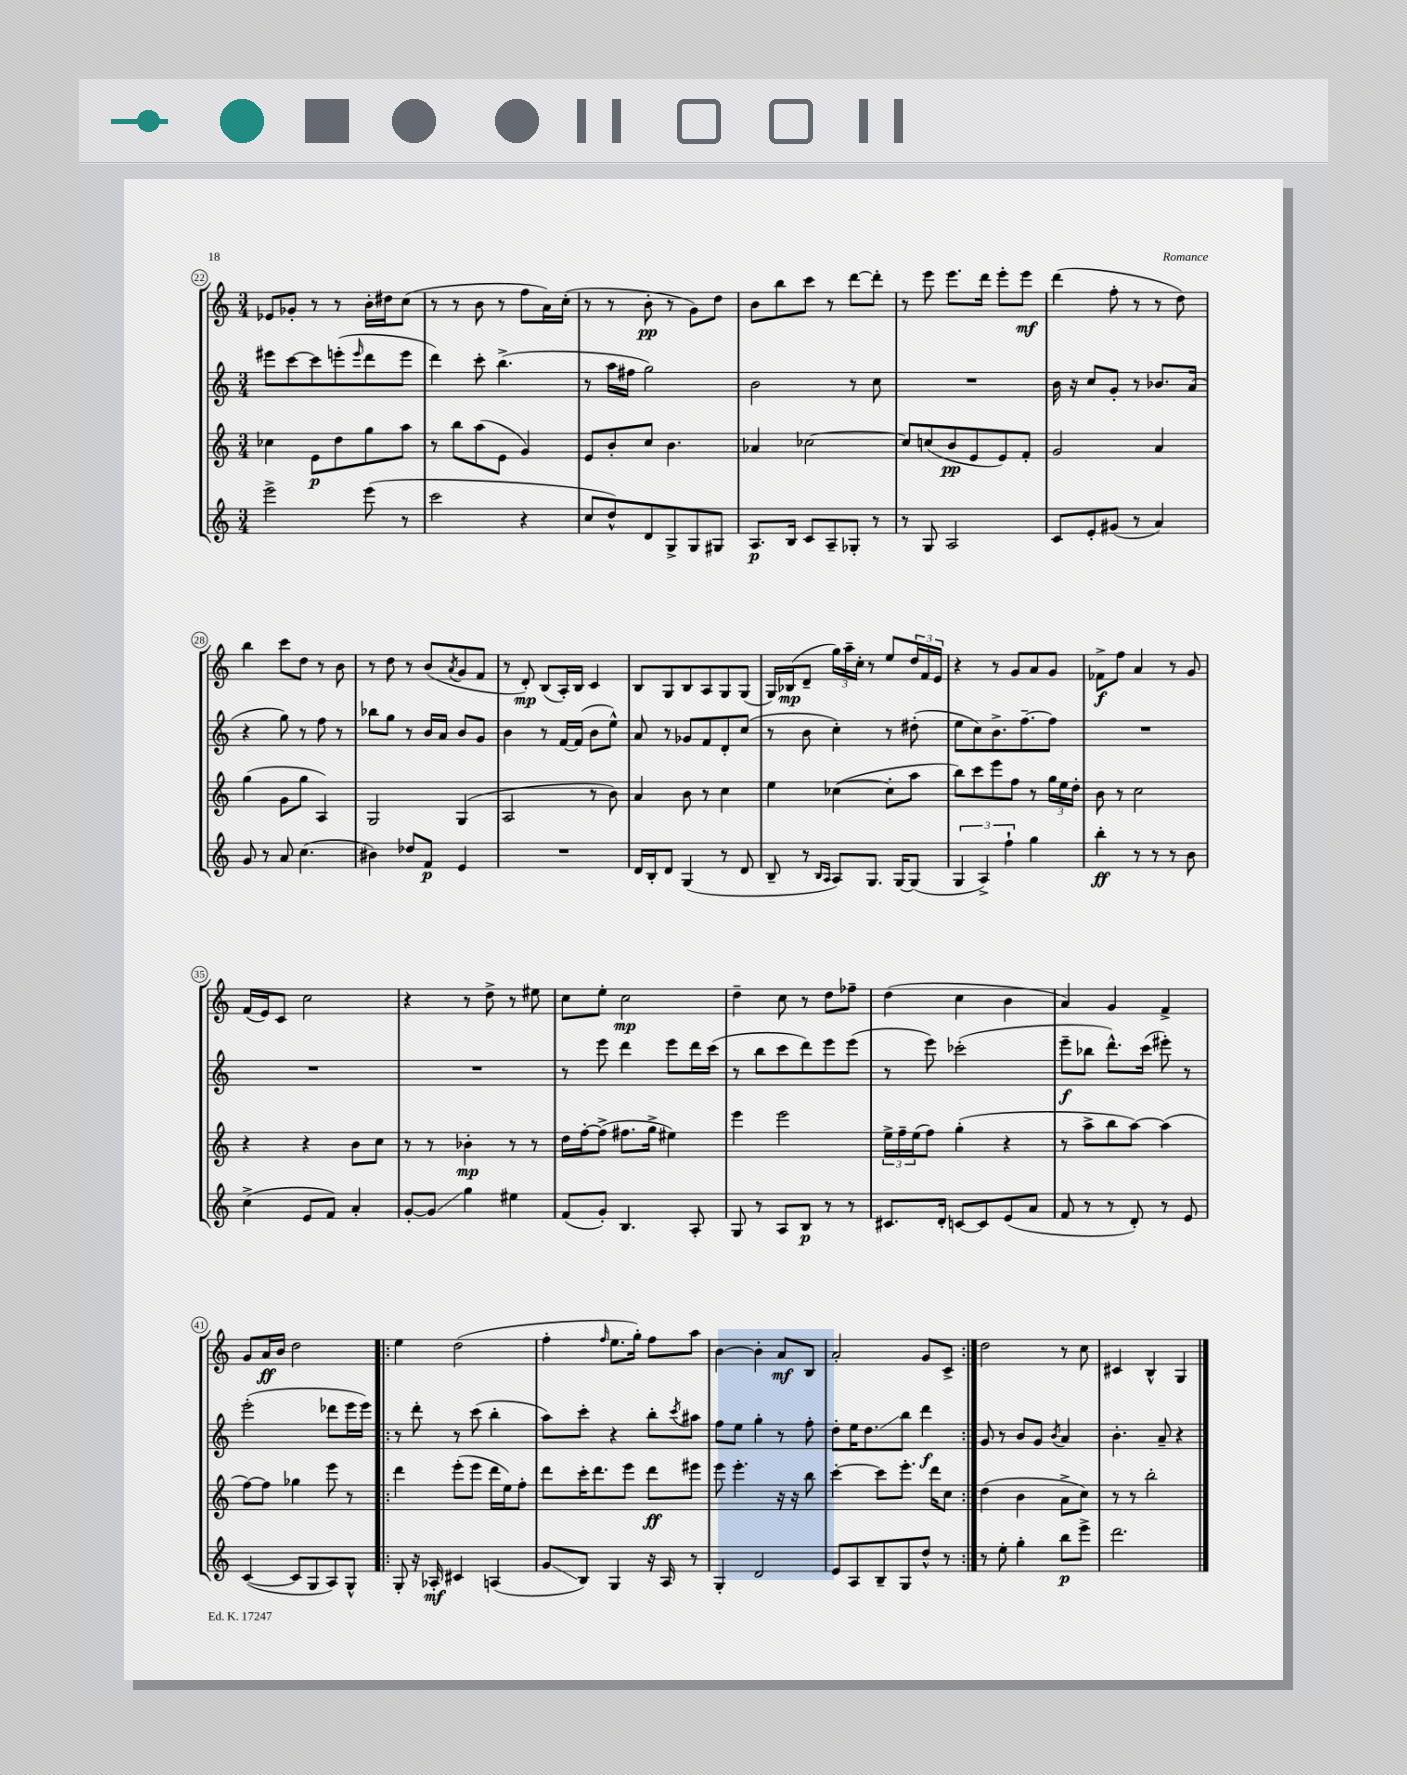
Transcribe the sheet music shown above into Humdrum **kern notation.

**kern	**kern	**kern	**kern
*staff4	*staff3	*staff2	*staff1
*clefG2	*clefG2	*clefG2	*clefG2
*k[]	*k[]	*k[]	*k[]
*M3/4	*M3/4	*M3/4	*M3/4
2eee^	4cc-	8eee#	8e-
.	.	[8ccc	8g-'
.	8e	8ccc]	8r
.	8dd	(8eee'	8r
.	.	16qqeee	.
(8eee	8gg	8ddd	16b'
.	.	.	16dd#
8r	8aa	8eee	(8cc
=	=	=	=
2ccc	8r	4ddd)	8r
.	8bb	.	8r
.	(8aa	8ccc'	8b
.	8e	(4.bb^	8r
4r	4g)	.	8ff
.	.	.	16a)
.	.	.	(16cc'
=	=	=	=
8cc	8e	8r	8r
8dd^^)	8b'	16aa	8r
.	.	16ff#	.
8d	8cc	2gg)	8b'
8G^	4.b	.	8r
8G	.	.	8g)
8G#	.	.	8dd
=	=	=	=
8.A	4a-	2b	8b
.	.	.	8bb
16B	.	.	.
8c	[2cc-	.	8ccc
8A~	.	.	8r
8G-'	.	8r	[8ddd
8r	.	8cc	8ddd']
=	=	=	=
8r	8cc-]	2.r	8r
8G	(8cc	.	8eee
2A	8b	.	8.eee
.	8e	.	.
.	.	.	16ddd
.	8e)	.	8eee'
.	8f'	.	8eee
=	=	=	=
8c	2g	16b	(4ddd
.	.	16r	.
8e'	.	8cc	.
(8g#	.	8g'	8ff'
8r	.	8r	8r
4a)	4a	8.b-	8r
.	.	.	8dd)
.	.	(16a	.
=	=	=	=
8g	(4gg	4r	4bb
8r	.	.	.
8a	8g	8gg)	8ccc
(4.cc	8gg	8r	8dd
.	4A)	8ff	8r
.	.	8r	8b
=	=	=	=
4b#)	2G	8bb-	8r
.	.	8gg	8dd
8dd-	.	8r	8r
8f	.	16b	(8b
.	.	16a	.
.	.	.	8qa
4e	(4G	8b	8g
.	.	8g	8f
=	=	=	=
2.r	2A	4b	8r
.	.	.	8d')
.	.	8r	(8B
.	.	[16f	16A')
.	.	(16f]	16B
.	8r	8b	4c
.	8b)	8ee^^)	.
=	=	=	=
16d	4a	8a	8B
16B'	.	.	.
8d	.	8r	8G
(4G	8b	8g-	8B
.	8r	8f	8A
8r	4cc	8d'	8G
8d	.	(8cc	(8G
=	=	=	=
8B~	4ee	8r	16G)
.	.	.	(16B-
8r	.	8b	8d~
16qqB	.	.	.
16qqA	.	.	.
8A)	([4cc-	4cc')	24gg)
.	.	.	24aa~
.	.	.	24cc'
8.G	.	.	8r
.	8cc-']	8r	8ee
[16G	.	.	.
(8G]	8aa	(8dd#'	24dd
.	.	.	24f
.	.	.	24e
=	=	=	=
6G	8bb)	8ee	4r
.	8ccc	8cc)	.
6A^)	.	.	.
.	8eee	8.b^	8r
6ff`	.	.	.
.	8ff	.	8g
.	.	[8.ff~	.
4gg	8r	.	8a
.	24gg	8ff]	8g
.	24ee	.	.
.	24dd'	.	.
=	=	=	=
4bb'	8b	2.r	8f-^
.	8r	.	8ff
8r	2cc	.	4a
8r	.	.	.
8r	.	.	8r
8b	.	.	8g
=	=	=	=
(4cc^	4r	2.r	(16f
.	.	.	16e)
.	.	.	8c
8e	4r	.	2cc
8f)	.	.	.
4a'	8b	.	.
.	8cc	.	.
=	=	=	=
[8g'	8r	2.r	4r
8g]	8r	.	.
4gg	4b-'	.	8r
.	.	.	8dd^
4ee#	8r	.	8r
.	8r	.	8ee#
=	=	=	=
(8f	16dd	8r	8cc
.	[16ff'	.	.
8g')	(8ff^]	8eee	8ee'
4.B	8.ff#	4ddd	2cc
.	16gg^	.	.
.	4ee#)	8eee	.
8A'	.	16ddd	.
.	.	(16ccc	.
=	=	=	=
8G	4eee	8r	4dd~
8r	.	8bb	.
8A	2eee	8ccc	8cc
8B	.	8ddd)	8r
8r	.	8eee	8dd
8r	.	(8eee	8ff-~
=	=	=	=
8.c#	24ee^	8r	(4dd
.	24ff~	.	.
.	(24ee	.	.
.	8ff)	8eee)	.
16d'	.	.	.
[8c	(4gg'	(2ccc-'	4cc
8c]	.	.	.
(8e	4r	.	4b
8a	.	.	.
=	=	=	=
8f	8r	8eee~	4a)
8r	8aa^	8bb-	.
8r	8bb	8.ddd^^)	4g
8d')	[8aa)	.	.
.	.	(16ccc	.
8r	(4aa]	8eee#')	4f^
8e	.	8r	.
=	=	=	=
([4c	[8ff)	(2eee'	8g
.	8ff]	.	16a
.	.	.	16b
8c]	4gg-	.	2dd
8G	.	.	.
8A)	8eee	8ddd-	.
8G^^	8r	16eee	.
.	.	16eee)	.
=!|:	=!|:	=!|:	=!|:
8G'	4ddd	8r	4ee
16r	.	8ddd'	.
16A-'	.	.	.
4c#	(8eee'	8r	(2dd
.	8eee	(8ccc	.
(4A	16ddd	4bb'	.
.	16ee)	.	.
.	8ff'	.	.
=	=	=	=
8g	8ddd	8aa)	4ff'
8B)	16ccc'	8ccc'	.
.	8.ddd	.	.
.	.	.	16qqff
4G	.	4r	8.ee
.	8eee	.	.
.	.	.	16gg')
16r	8ddd	8bb'	8ff
16A	.	.	.
.	.	8qccc	.
8r	8eee#	8aa#	8aa
=	=	=	=
4G'	8eee	8ff	[4b
.	4.eee'	8ee	.
2d	.	4gg'	4b']
.	16r	8r	8a
.	16r	.	.
.	8bb	8ff'	8B
=	=	=	=
8e	[4ccc'	8dd'	2a'
8A	.	16ee	.
.	.	8.dd	.
8B~	8ccc]	.	.
8G	8.eee'	8bb	.
8dd^^	.	4ddd	8g
.	16ddd	.	.
8r	8cc	.	8c^
=:|!	=:|!	=:|!	=:|!
8r	(4dd	8g	2dd
8ee'	.	8r	.
4gg'	4b	8b	.
.	.	8g	.
.	.	8qb	.
8bb	8a^	4a	8r
8eee^	8cc)	.	8cc
=	=	=	=
2.ddd	8r	4.b'	4c#
.	8r	.	.
.	2bb'	.	4B^^
.	.	8a~	.
.	.	4r	4G
==	==	==	==
*-	*-	*-	*-
